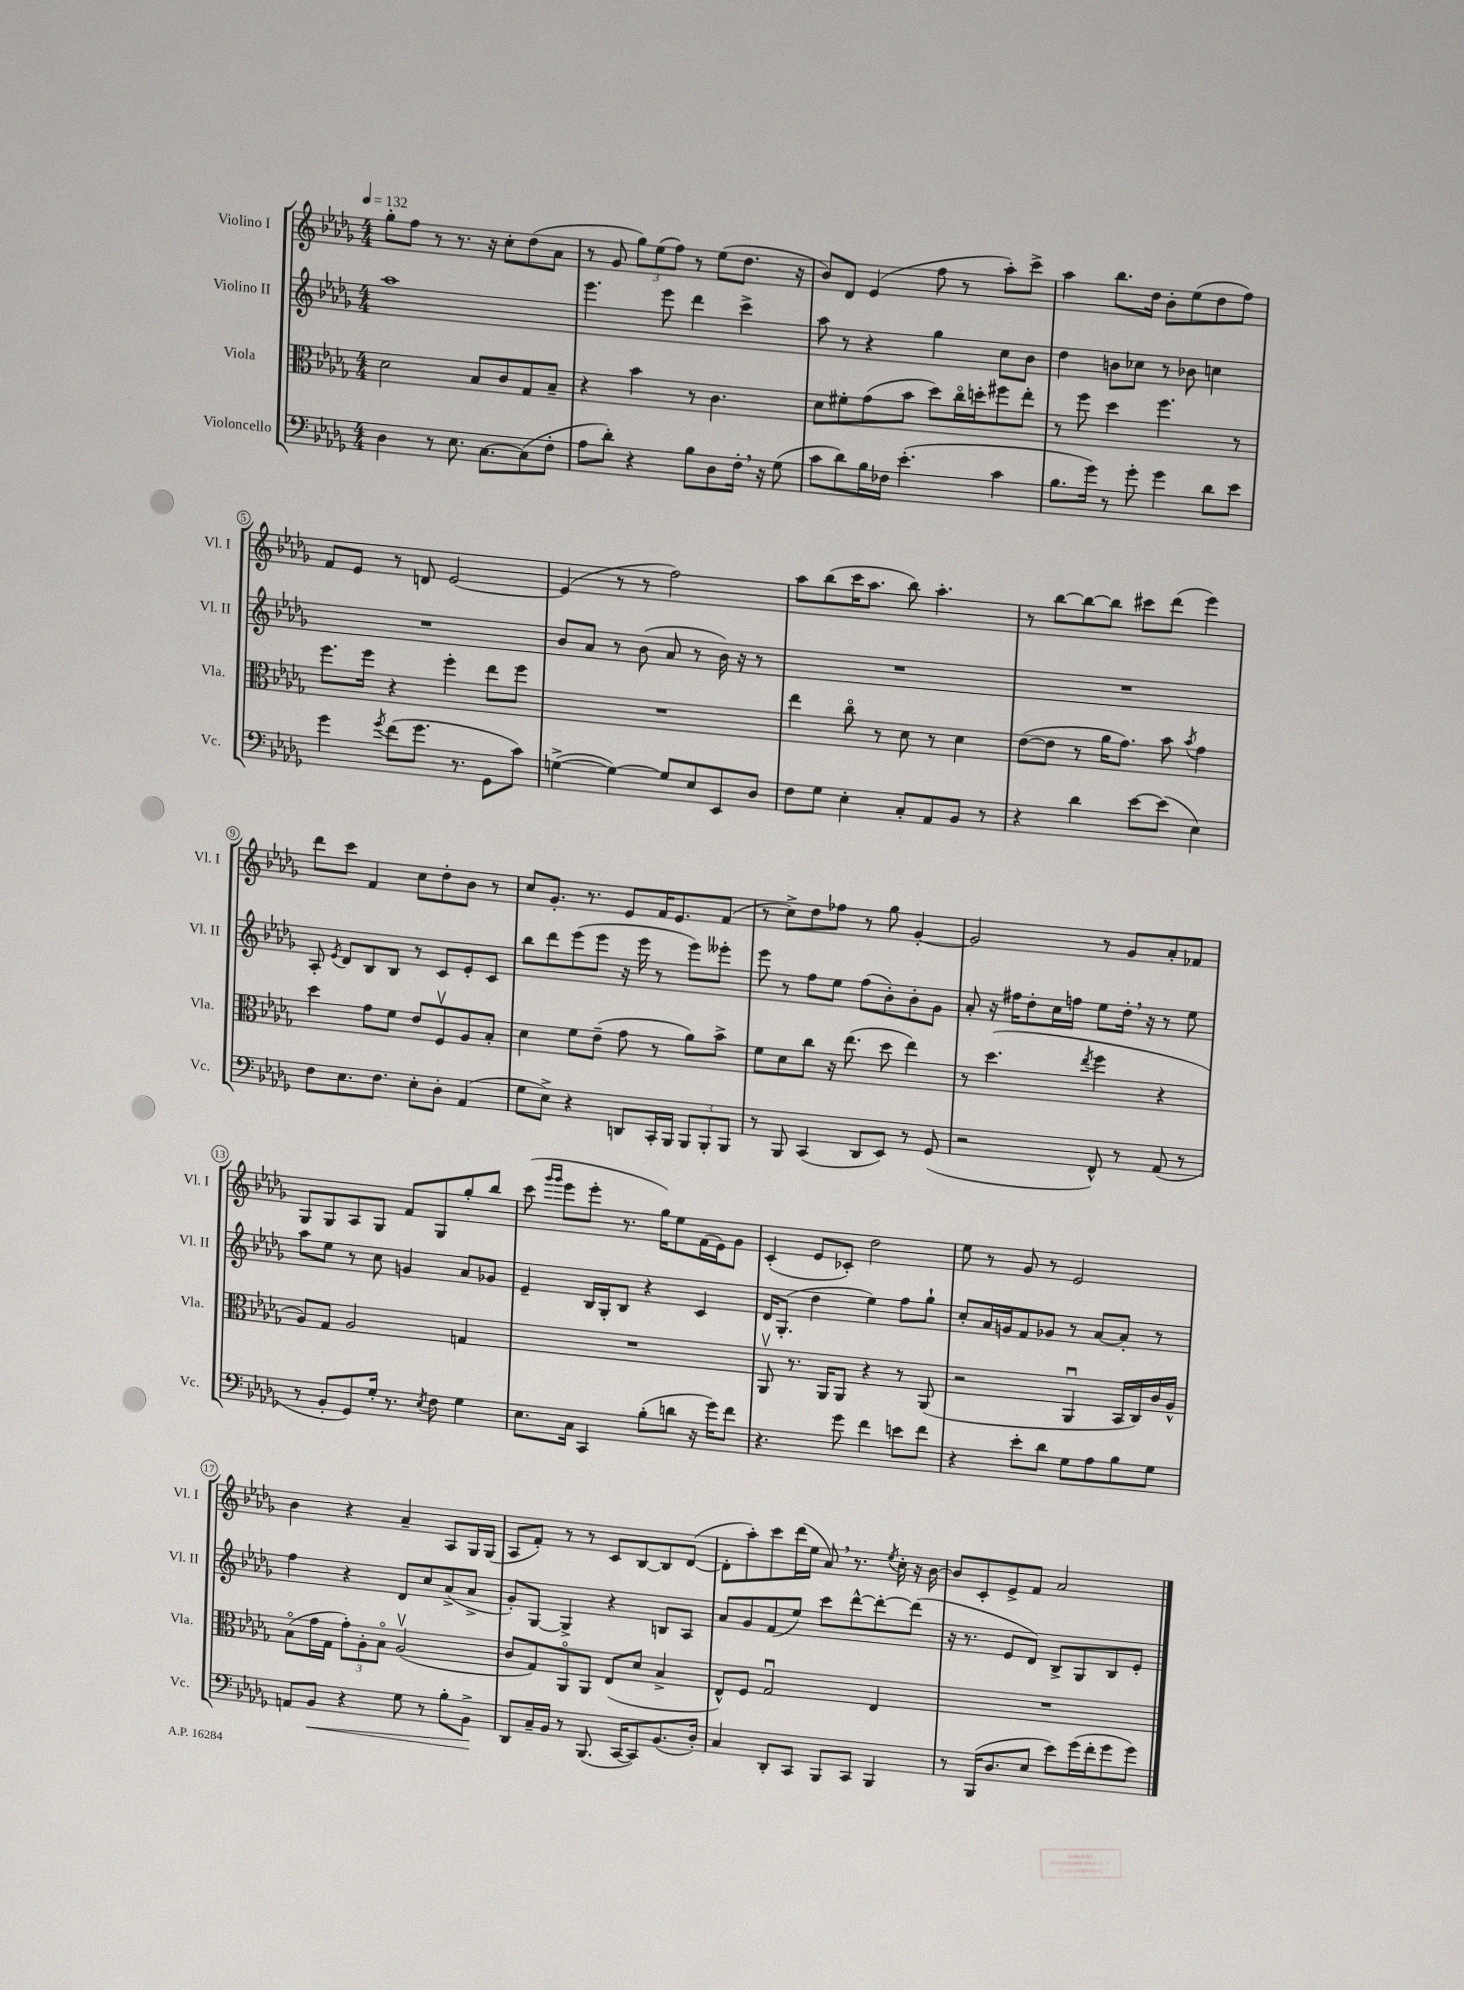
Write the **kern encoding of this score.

**kern	**kern	**kern	**kern
*staff4	*staff3	*staff2	*staff1
*clefF4	*clefC3	*clefG2	*clefG2
*k[b-e-a-d-g-]	*k[b-e-a-d-g-]	*k[b-e-a-d-g-]	*k[b-e-a-d-g-]
*M4/4	*M4/4	*M4/4	*M4/4
*MM132	*MM132	*MM132	*MM132
4D-	2d-	1aa-	8gg-'
.	.	.	8ff
8r	.	.	8r
8.E-	.	.	8.r
.	8B-	.	.
[8.C	.	.	16r
.	8c	.	8cc'
(8C]	8G-	.	(8dd-
8F'	8B-~	.	8a-
=	=	=	=
8A-	4r	4.eee-	8r
8d-')	.	.	8g-
4r	4b-	.	12gg-)
.	.	.	(12ee-
.	.	8eee-	.
.	.	.	12ff)
8B-	8r	4ddd-	8r
8D-	4.c	.	(8ee-
16F'	.	4ccc^	8.dd-
16r	.	.	.
(8G-	.	.	.
.	.	.	16r
=	=	=	=
8c	8d-	8aa-	8b-)
8d-)	8f#'	8r	8d-
16B-	(8g-	4r	(4e-
16F-	.	.	.
(4.e-'	8b-	.	.
.	8dd-)	4gg-	8ff
.	16cco	.	8r
.	16dd'	.	.
4c	8ff#	8cc	8aa-')
.	8ee-'	8b-	8ccc^
=	=	=	=
8.B-	8r	4dd-	4aa-
.	8ff	.	.
16g-)	.	.	.
8r	4dd-	8b	8.bb-
8g-'	.	8cc-	.
.	.	.	16dd-
4g-	4.ff	8r	8b-'
.	.	8b-	(8ee-
8d-	.	4cc	8dd-
8e-	8r	.	8ff)
=	=	=	=
4g-	8.ff	1r	8f
.	.	.	8e-
.	16ff	.	.
8qg-	.	.	.
(8f	4r	.	8r
8.g-	.	.	8d
.	4ff'	.	[2e-
8.r	.	.	.
8GG-	8ee-	.	.
8c)	8ff	.	.
=	=	=	=
([4G^	1r	8b-	(4e-]
.	.	8a-	.
4G_)	.	8r	8r
.	.	(8b-	8r
8G]	.	8a-	2ff)
8E-	.	8r	.
8EE-	.	16b-)	.
.	.	16r	.
8D-	.	8r	.
=	=	=	=
8F	4ee-	1r	8aa-
8G-	.	.	(8bb-
4E-'	8cco	.	16ccc
.	.	.	8.aa-
.	8r	.	.
8C'	8d-	.	8bb-)
8AA-	8r	.	4.aa-'
8BB-	4d-	.	.
8r	.	.	.
=	=	=	=
4r	([8e-	1r	8r
.	8e-]	.	[8bb-
4d-	8r	.	8bb-_
.	16a-	.	8bb-]
.	8.g-)	.	.
[8e-	.	.	8ccc#
(8e-]	8b-	.	(8ddd-
.	8qb-	.	.
4E-)	4g-	.	4eee-)
=	=	=	=
8F	4dd-	8A-'	8ddd-
.	.	8qe-	.
8.E-	.	8d-	8ccc
.	8g-	8B-	4f
8.F	.	.	.
.	8f	8B-	.
8E-'	8e-	8r	8cc
8D-'	8Fv	8c	8dd-'
(4AA-	8A-	8e-'	8b-
.	8B-'	8c	8r
=	=	=	=
8G-	4d-	8bb-	8cc
8E-^)	.	8ddd-	8.g-'
4r	8f	(8eee-	.
.	.	.	8.r
.	(8e-~	8eee-	.
8DD	8g-	16r	8e-
.	.	16eee-	.
16CC'	8r	8r	16f
16BBB-	.	.	8.e-
12BBB-	8a-)	8eee-)	.
12BBB-'	.	.	.
.	8b-^	8eee--'	(8f
12BBB-	.	.	.
=	=	=	=
8r	8f	8eee-	8r
8BBB-	8d-	8r	8cc^)
(4CC	8cc	8ff	8dd-
.	16r	8ee-	8ff-
.	(8.ee-	.	.
8DD-	.	(8ff	8r
8EE-)	8dd-	8b-')	8gg-
8r	4ee-)	8b-'	[4g-'
(8GG-	.	8g-	.
=	=	=	=
2r	8r	8a-'	2g-]
.	(4.dd-	16r	.
.	.	16ff#	.
.	.	8dd-'	.
.	.	16cc	.
.	.	16ff	.
.	8qee-	.	.
8FF^^)	4ff	8ee-	8r
8r	.	16dd-'	8g-
.	.	16r	.
(8AA-	4r	8r	8a-'
8r	.	8ee-	8f-
=	=	=	=
8r	8A-)	8aa-	8G-
8BB-'	8G-	8ee-	8G-
8GG-)	2A-	8r	8A-
16G-'	.	8cc	8G-
8.r	.	.	.
.	.	4g	8f
8qE-	.	.	.
8F	.	.	8G-
4G-	4G	8a-	8gg-'
.	.	8g-	8bb-
=	=	=	=
8.E-	1r	4e-~	(8ccc
.	.	.	16qqggg-
.	.	.	16qqggg-
.	.	.	8eee-
16C	.	.	.
4CC	.	16B-	8eee-'
.	.	16G-'	.
.	.	8B-	8.r
(8B-'	.	4r	.
.	.	.	16gg-)
8d	.	.	8ee-
16r	.	4c	(16f
16g-)	.	.	16e-)
8f	.	.	8g-
=	=	=	=
4.r	8AA-v	16d-	(4c'
.	.	(8.G-'	.
.	8.r	.	.
.	.	4dd-	8e-
.	16AA-	.	.
8g-	8AA-	.	8c-')
4f	4r	4ee-)	2dd-
8e	8r	8ff	.
8f	(8AA-	8gg-`	.
=	=	=	=
4r	2r	8cc'	8ee-
.	.	16a-	8r
.	.	16g	.
8e-'	.	8f	8g-
8d-	.	8g-	8r
8G-	4AA-u	8r	2e-
8A-	.	[8a-	.
8B-	16BB-	8a-']	.
.	16C)	.	.
8G-	16c	8r	.
.	16A-^^	.	.
=	=	=	=
8AA	(8B-o	4ff	4b-
8BB-	16g-	.	.
.	16G-	.	.
4r	12g-')	4r	4r
.	12A-'	.	.
.	12B-o	.	.
8G-	(2A-v	8d-	4a-~
8r	.	8cc	.
8B-'	.	(8a-^	8A-
8BB-^	.	8a-^	16G-
.	.	.	(16G-
=	=	=	=
8DD-	8c	8g-')	8A-
16C~	8G-)	[8G-	8f')
16BB-	.	.	.
8r	8AA-o	4G-^]	8r
(8.BBB-	8AA-	.	8r
.	(8E-	4r	8c
[16CC	.	.	.
8CC])	8d-	.	[8B-
(8.BB-	4B-^	8B	8B-]
.	.	8A-	([8d-
16D-')	.	.	.
=	=	=	=
4C	8E-^^)	8a-	8d-']
.	8F	8g-	8aa-')
8DD-'	2G-u	(8f	8ccc
8CC	.	8ee-)	(16ddd-
.	.	.	16ee-
8BBB-	.	8ccc	8a-)
8CC	.	[8ddd-^^	8.r
4BBB-	4E-	8ddd-'_	.
.	.	.	8qee-
.	.	.	16cc'
.	.	(8ddd-]	16r
.	.	.	[16b-
=	=	=	=
8r	1r	16r	8b-]
.	.	8.r	.
(16BBB-	.	.	8c'
8.D-	.	.	.
.	.	8e-	8e-^
8E-	.	8d-)	8f
8e-)	.	8B-^	2a-
(16g-	.	8G-	.
16f'	.	.	.
8g-	.	8B-	.
8g-)	.	8e-'	.
==	==	==	==
*-	*-	*-	*-
